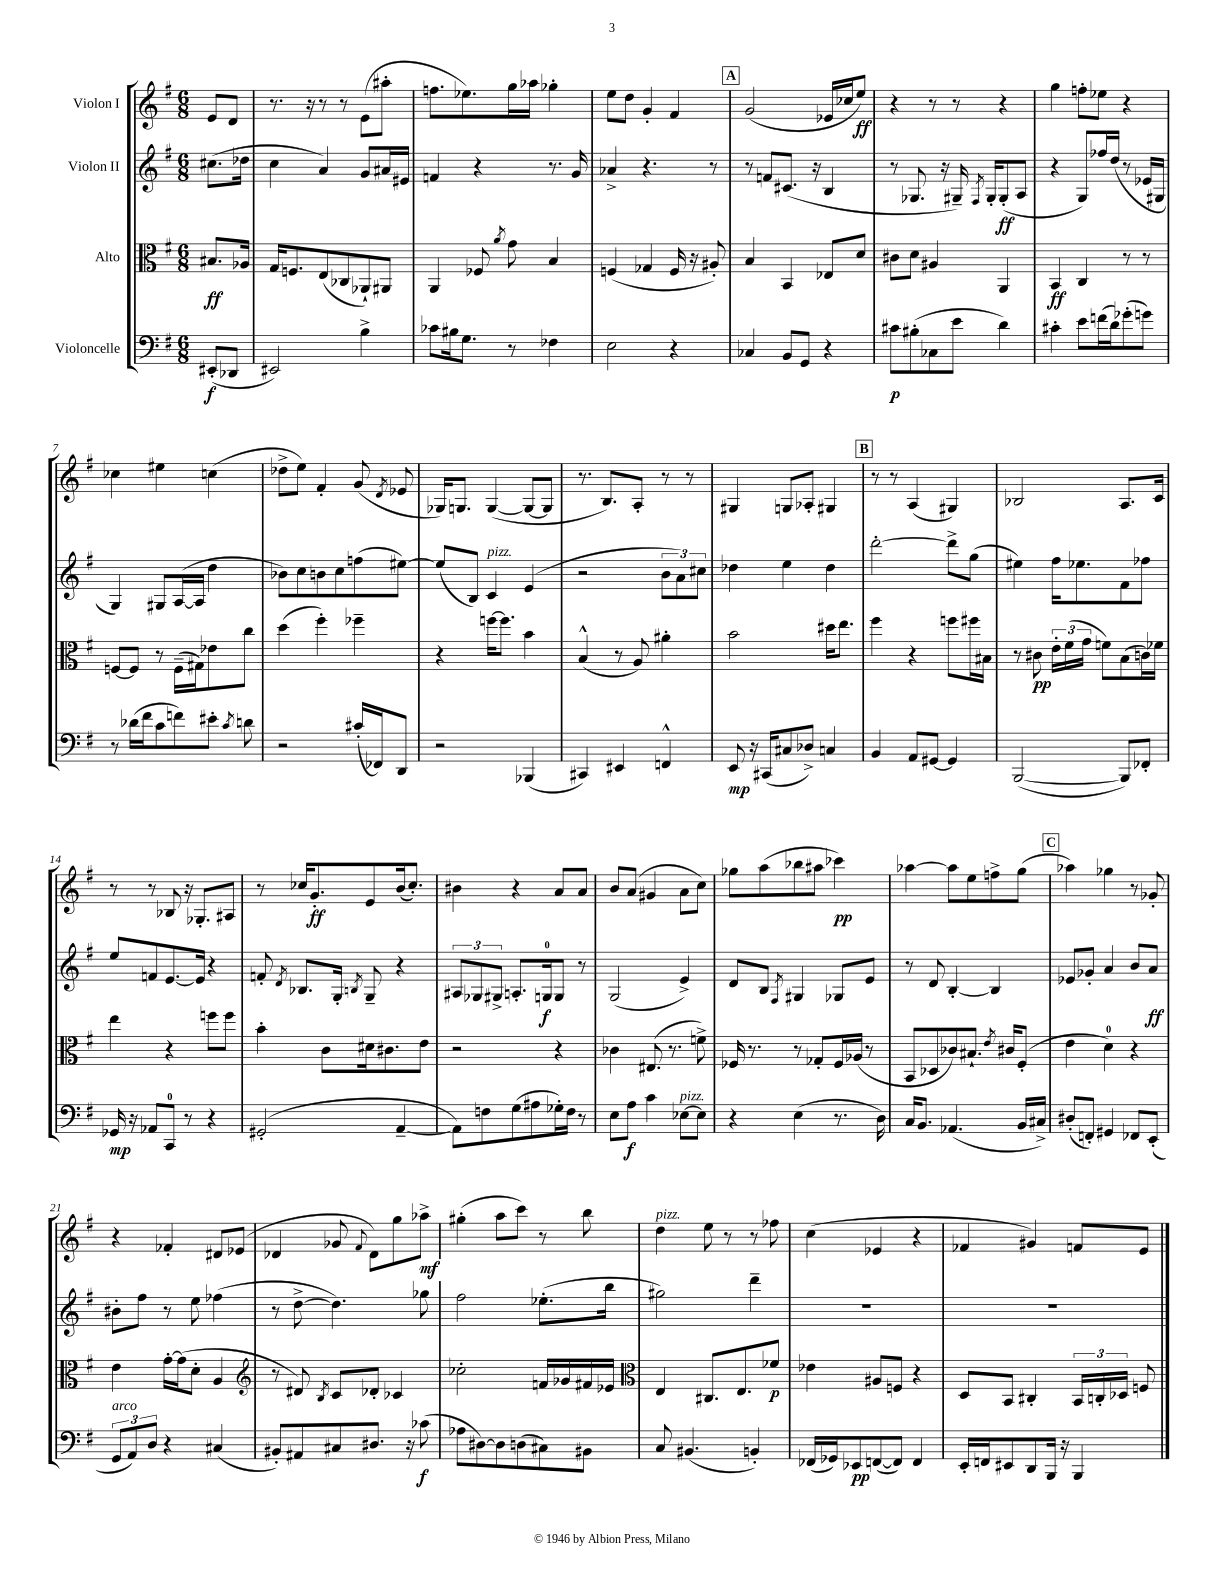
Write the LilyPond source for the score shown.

<<
\new StaffGroup <<
\new Staff = "s0" \with { instrumentName = "Violon I" } {
    \clef treble \key g \major \numericTimeSignature \time 6/8 \partial 4
    \autoBeamOff e'8[ d'8] |
    r8. r16 r8 r8 e'8[( ais''8]-. |
    f''8.[ ees''8.) g''16 aes''16] ges''4-. |
    e''8[ d''8] g'4-. fis'4 |
    \mark \markup { \box "A" } g'2( ees'16[ ces''16 e''8]\ff) |
    r4 r8 r8 r4 |
    g''4 f''8[-. ees''8] r4 |
    ces''4 eis''4 c''4( |
    des''8[-> e''8]) fis'4-. g'8( \acciaccatura { d'8 } ees'8 |
    ges16[) g8.] g4~( g8[~ g8] |
    r8. b8.[) a8]-. r8 r8 |
    gis4 g8[ aes8]-. gis4 |
    \mark \markup { \box "B" } r8 r8 a4( gis4) |
    bes2 a8.[ c'16] |
    r8 r8 bes8 r16 ges8.[-. ais8] |
    r8 ces''16[ g'8.-.\ff e'8 b'16( ces''8.]-.) |
    bis'4 r4 a'8[ a'8] |
    b'8[ a'8]( gis'4 a'8[ c''8]) |
    ges''8[ a''8( bes''8 ais''8] ces'''4\pp) |
    aes''4~ aes''8[ e''8 f''8-> g''8]( |
    \mark \markup { \box "C" } aes''4) ges''4 r8 ges'8-. |
    r4 fes'4-. dis'8[ ees'8]( |
    des'4 ges'8 \appoggiatura { fis'8 } des'8[) g''8 aes''8]->\mf |
    gis''4-.( a''8[ c'''8]) r8 b''8 |
    d''4^\markup { \italic "pizz." } e''8 r8 r8 fes''8 |
    c''4( ees'4 r4 |
    fes'4 gis'4) f'8[ e'8] \bar "|." |
}
\new Staff = "s1" \with { instrumentName = "Violon II" } {
    \clef treble \key g \major \numericTimeSignature \time 6/8 \partial 4
    \autoBeamOff cis''8.[( des''16] |
    c''4 a'4) g'8[ ais'16 eis'16] |
    f'4 r4 r8. g'16 |
    aes'4-> r4. r8 |
    \mark \markup { \box "A" } r8 f'8[ cis'8.]( r16 b4 |
    r8 ges8. r16 gis16--) \acciaccatura { fis8 } gis16[-. gis8-.\ff( a8] |
    r4 g8[) fes''16 d''16]( r8 ees'16[ gis16] |
    g4) gis8[ a16~( a16] d''4 |
    bes'8[) c''8 b'8 c''8 f''8( eis''8]~) |
    eis''8[( b8]) c'4^\markup { \italic "pizz." } e'4( |
    r2 \tuplet 3/2 { b'8[ a'8) cis''8] } |
    des''4 e''4 des''4 |
    \mark \markup { \box "B" } d'''2~-. d'''8[-> g''8]( |
    eis''4) fis''16[ ees''8. fis'8 fes''8] |
    e''8[ f'8 e'8.~ e'16] r4 |
    f'8-. \acciaccatura { d'8 } bes8.[ g16]-. \acciaccatura { b8 } g8-- r4 |
    \tuplet 3/2 { ais8[ ges8 gis8]-> } a8.[-. g16-0\f g8] r8 |
    g2( e'4->) |
    d'8[ b8] \acciaccatura { fis8 } gis4 ges8[ e'8] |
    r8 d'8 b4~-. b4 |
    \mark \markup { \box "C" } ees'8[ ges'8]-. a'4 b'8[ a'8]\ff |
    bis'8[-. fis''8] r8 e''8 fes''4( |
    r8 d''8~-> d''4.) ges''8 |
    fis''2 ees''8.[-.( b''16] |
    gis''2) d'''4-- |
    R2. |
    R2. \bar "|." |
}
\new Staff = "s2" \with { instrumentName = "Alto" } {
    \clef alto \key g \major \numericTimeSignature \time 6/8 \partial 4
    \autoBeamOff bis8.[\ff aes16] |
    g16[ f8. e8( ces8 aes,8-!) ais,8] |
    a,4 fes8 \acciaccatura { a'8 } g'8 b4 |
    f4( ges4 f16 r16 ais8-.) |
    \mark \markup { \box "A" } b4 b,4 ees8[ d'8] |
    cis'8[ d'8] ais4 a,4 |
    b,4\ff c4 r8 r8 |
    f8[~ f8] r8 f16[--( gis16) ees'8 c''8] |
    d''4( fis''4-.) fes''4-- |
    r4 f''16[~ f''8.] b'4 |
    b4-^( r8 a8) ais'4-. |
    b'2 dis''16[ e''8.] |
    \mark \markup { \box "B" } fis''4 r4 f''8[ fis''16 bis16] |
    r8 cis'8\pp \tuplet 3/2 { e'16[-. fis'16( g'16] } f'8[) b8( c'16) fes'16] |
    e''4 r4 f''8[ f''8] |
    b'4-. c'8[ dis'16 cis'8. e'8] |
    r2 r4 |
    ces'4 eis8.( r8. f'8->) |
    fes16 r8. r8 ges8[-. fes16 aes16]( r8 |
    b,8[ des8 ces'8) bis8.]-! \acciaccatura { e'8 } cis'16[ fis8]-.( |
    \mark \markup { \box "C" } e'4 d'4-0) r4 |
    e'4 g'16[~-. g'16( d'8]-. a4 |
    \clef treble r8 dis'8) \acciaccatura { b8 } c'8[ des'8]-. ces'4 |
    ces''2-. f'16[ ges'16 fis'16 ees'16] |
    \clef alto e4 cis8.[ e8. fes'8]\p |
    ees'4 ais8[ f8] r4 |
    d8[ b,8] cis4-. \tuplet 3/2 { b,16[ c16-. des16] } f8 \bar "|." |
}
\new Staff = "s3" \with { instrumentName = "Violoncelle" } {
    \clef bass \key g \major \numericTimeSignature \time 6/8 \partial 4
    \autoBeamOff eis,8[-.\f( des,8] |
    eis,2) b4-> |
    ces'8[ bis16 g8.] r8 fes4 |
    e2 r4 |
    \mark \markup { \box "A" } ces4 b,8[ g,8] r4 |
    cis'8[\p bis8-.( ces8 e'8] d'4) |
    cis'4-. e'8[ f'16( d'16) ges'8-.( g'8]) |
    r8 des'16[( fis'16 c'8 f'8) eis'8]-. \acciaccatura { c'8 } d'8 |
    r2 cis'16[-.( fes,16) d,8] |
    r2 bes,,4( |
    cis,4) eis,4 f,4-^ |
    e,8\mp r16 cis,16[( cis8 des8]->) c4 |
    \mark \markup { \box "B" } b,4 a,8[ gis,8]~ gis,4 |
    b,,2~( b,,8[) fes,8]-. |
    ges,16\mp r16 aes,8[ c,8]-0 r8 r4 |
    gis,2-.( a,4~-- |
    a,8[) f8 g8( ais8 ges16-.) f16] r8 |
    e8[ a8]\f c'4 ees8[~^\markup { \italic "pizz." } ees8] |
    r4 e4( r8. d16) |
    c16[ b,8.] aes,4.( b,16[ cis16]->) |
    \mark \markup { \box "C" } dis8[-.( f,8]-.) gis,4 fes,8[ e,8]-.( |
    \tuplet 3/2 { g,8[^\markup { \italic "arco" } a,8) d8] } r4 cis4( |
    bis,8[-.) ais,8 cis8 dis8.] r16 ces'8\f( |
    aes8[ dis8~) dis8 d8( cis8) bis,8] |
    c8 bis,4.( b,4-.) |
    fes,16[( ges,16) ees,8\pp f,8~( f,8]) f,4 |
    e,16[-. f,16 eis,8 d,8 b,,16] r16 b,,4 \bar "|." |
}
>>
>>
